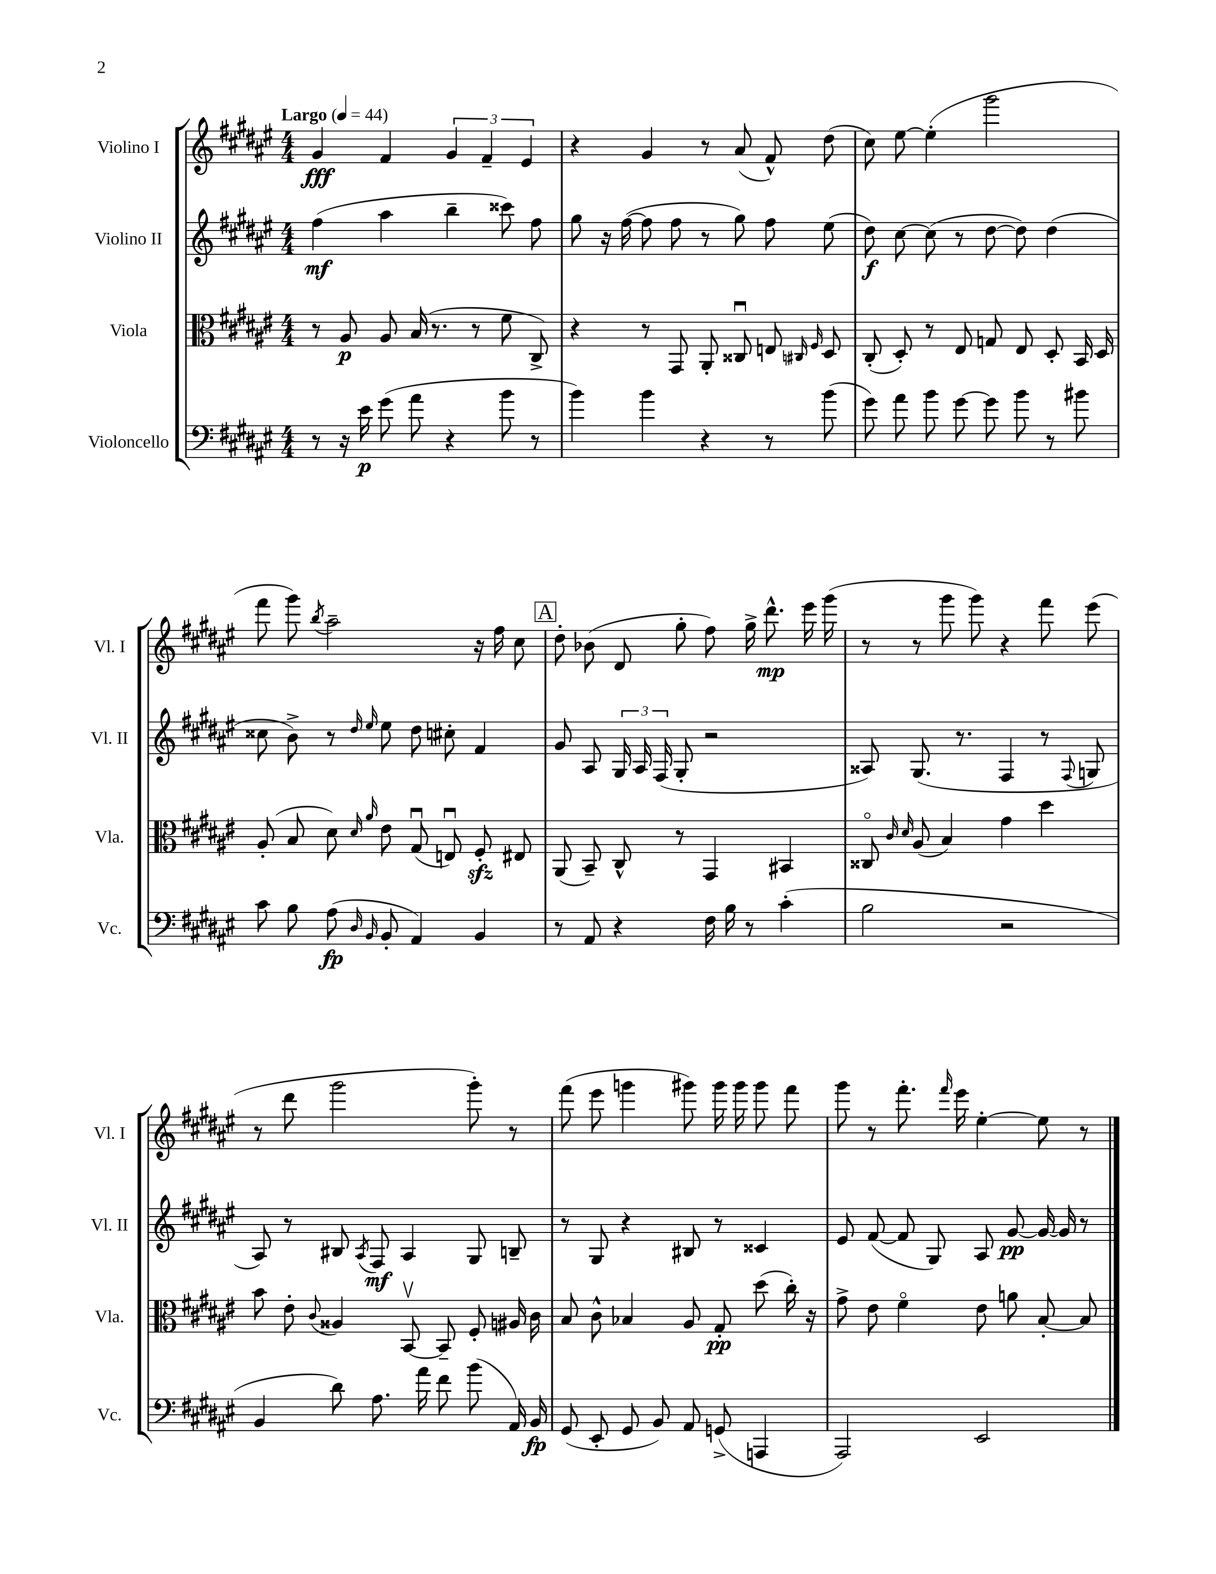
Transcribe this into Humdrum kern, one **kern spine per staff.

**kern	**kern	**kern	**kern
*staff4	*staff3	*staff2	*staff1
*clefF4	*clefC3	*clefG2	*clefG2
*k[f#c#g#d#a#e#]	*k[f#c#g#d#a#e#]	*k[f#c#g#d#a#e#]	*k[f#c#g#d#a#e#]
*M4/4	*M4/4	*M4/4	*M4/4
*MM44	*MM44	*MM44	*MM44
8r	8r	(4ff#\	4g#/
16r	8A#/	.	.
16e#\	.	.	.
(8g#\	8A#/	4aa#\	4f#/
8a#\	(16B/	.	.
.	8.r	.	.
4r	.	4bb~\	6g#/
.	8r	.	.
.	.	.	6f#~/
8b\	8f#\	8ccc##\)	.
.	.	.	6e#/
8r	8C#^/)	8ff#\	.
=	=	=	=
4b\)	4r	8gg#\	4r
.	.	16r	.
.	.	([16ff#\	.
4b\	8r	8ff#\]	4g#/
.	8GG#/	8ff#\	.
4r	8AA#'/	8r	8r
.	8C##u/	8gg#\)	(8a#/
8r	8E/	8ff#\	8f#^^/)
.	16qqC#/	.	.
.	16qqF#/	.	.
(8b\	8D#/	(8ee#\	(8dd#\
=	=	=	=
8g#\)	(8C#'/	8dd#\)	8cc#\)
8a#\	8D#'/)	[8cc#\	[8ee#\
8b\	8r	(8cc#\]	(4ee#'\]
[8g#\	8E#/	8r	.
8g#\]	8G/	[8dd#\	2ggg#\
8b\	8E#/	8dd#\])	.
8r	8D#'/	(4dd#\	.
8b#\	16BB/	.	.
.	16D#/	.	.
=	=	=	=
8c#\	(8A#'/	8cc##\	8fff#\
8B\	8B/	8b^\)	8ggg#\)
.	.	.	8qbb/
(8A#\	8d#\)	8r	2aa#~\
16qqD#/	16qqd#/	16qqdd#/	.
16qqBB/	16qqa#/	16qqee#/	.
8BB'/	8e#\	8ee#\	.
4AA#/)	(8G#u/	8dd#\	.
.	8Eu/)	8cc#'\	.
4BB/	8F#'/	4f#/	16r
.	.	.	16ff#\
.	8E#/	.	8cc#\
=	=	=	=
8r	(8AA#/	8g#/	8dd#'\
8AA#/	8BB~/)	8A#/	(8b-\
4r	8C#^^/	24G#/	8d#/
.	.	24A#/	.
.	.	(24F#/	.
.	8r	8G#'/	8gg#'\
16F#\	4GG#/	2r	8ff#\)
16B\	.	.	.
8r	.	.	16gg#^\
.	.	.	8.ddd#^^\
(4c#'\	4BB#/	.	.
.	.	.	16eee#\
.	.	.	(16ggg#\
=	=	=	=
2B\	8C##o/	8A##/)	8r
.	16qqc#/	.	.
.	16qqd#/	.	.
.	(8A#/	(8.G#/	8r
.	4B/)	.	8ggg#\
.	.	8.r	.
.	.	.	8ggg#\)
2r	4g#\	4F#/	4r
.	4dd#\	8r	8fff#\
.	.	8qqF#/	.
.	.	8G/	(8eee#\
=	=	=	=
4BB/	8b\	8A#/)	8r
.	8e#'\	8r	8ddd#\
.	8qqc#/	.	.
8d#\)	4A##/	8B#/	2ggg#\
.	.	8qA#/	.
8.A#\	.	8F#/	.
.	[8BBv/	4A#/	.
16a#\	.	.	.
8f#\	8BB~/]	.	.
(8b\	8F#'/	8G#/	8ggg#'\)
16AA#/)	16A#/	8B~/	8r
16BB/	16c#\	.	.
=	=	=	=
(8GG#/	8B/	8r	(8fff#\
8EE#'/	8c#^^\	8G#/	8eee#\
8GG#/	4B-/	4r	4ggg\
8BB/)	.	.	.
8AA#/	8A#/	8B#/	8ggg#\)
(8GG^/	8G#'/	8r	16ggg#\
.	.	.	16ggg#\
4AAA/	(8dd#\	4c##/	8ggg#\
.	16cc#'\)	.	8fff#\
.	16r	.	.
=	=	=	=
2AAA#/)	8g#^\	8e#/	8ggg#\
.	8e#\	([8f#/	8r
.	4f#o\	8f#/]	8.fff#'\
.	.	8G#/)	.
.	.	.	16qqfff#/
.	.	.	16eee#\
2EE#/	8e#\	8A#/	[4ee#'\
.	8a\	[8g#/	.
.	[8B'/	16g#/_	8ee#\]
.	.	16g#/]	.
.	8B/]	8r	8r
==	==	==	==
*-	*-	*-	*-
